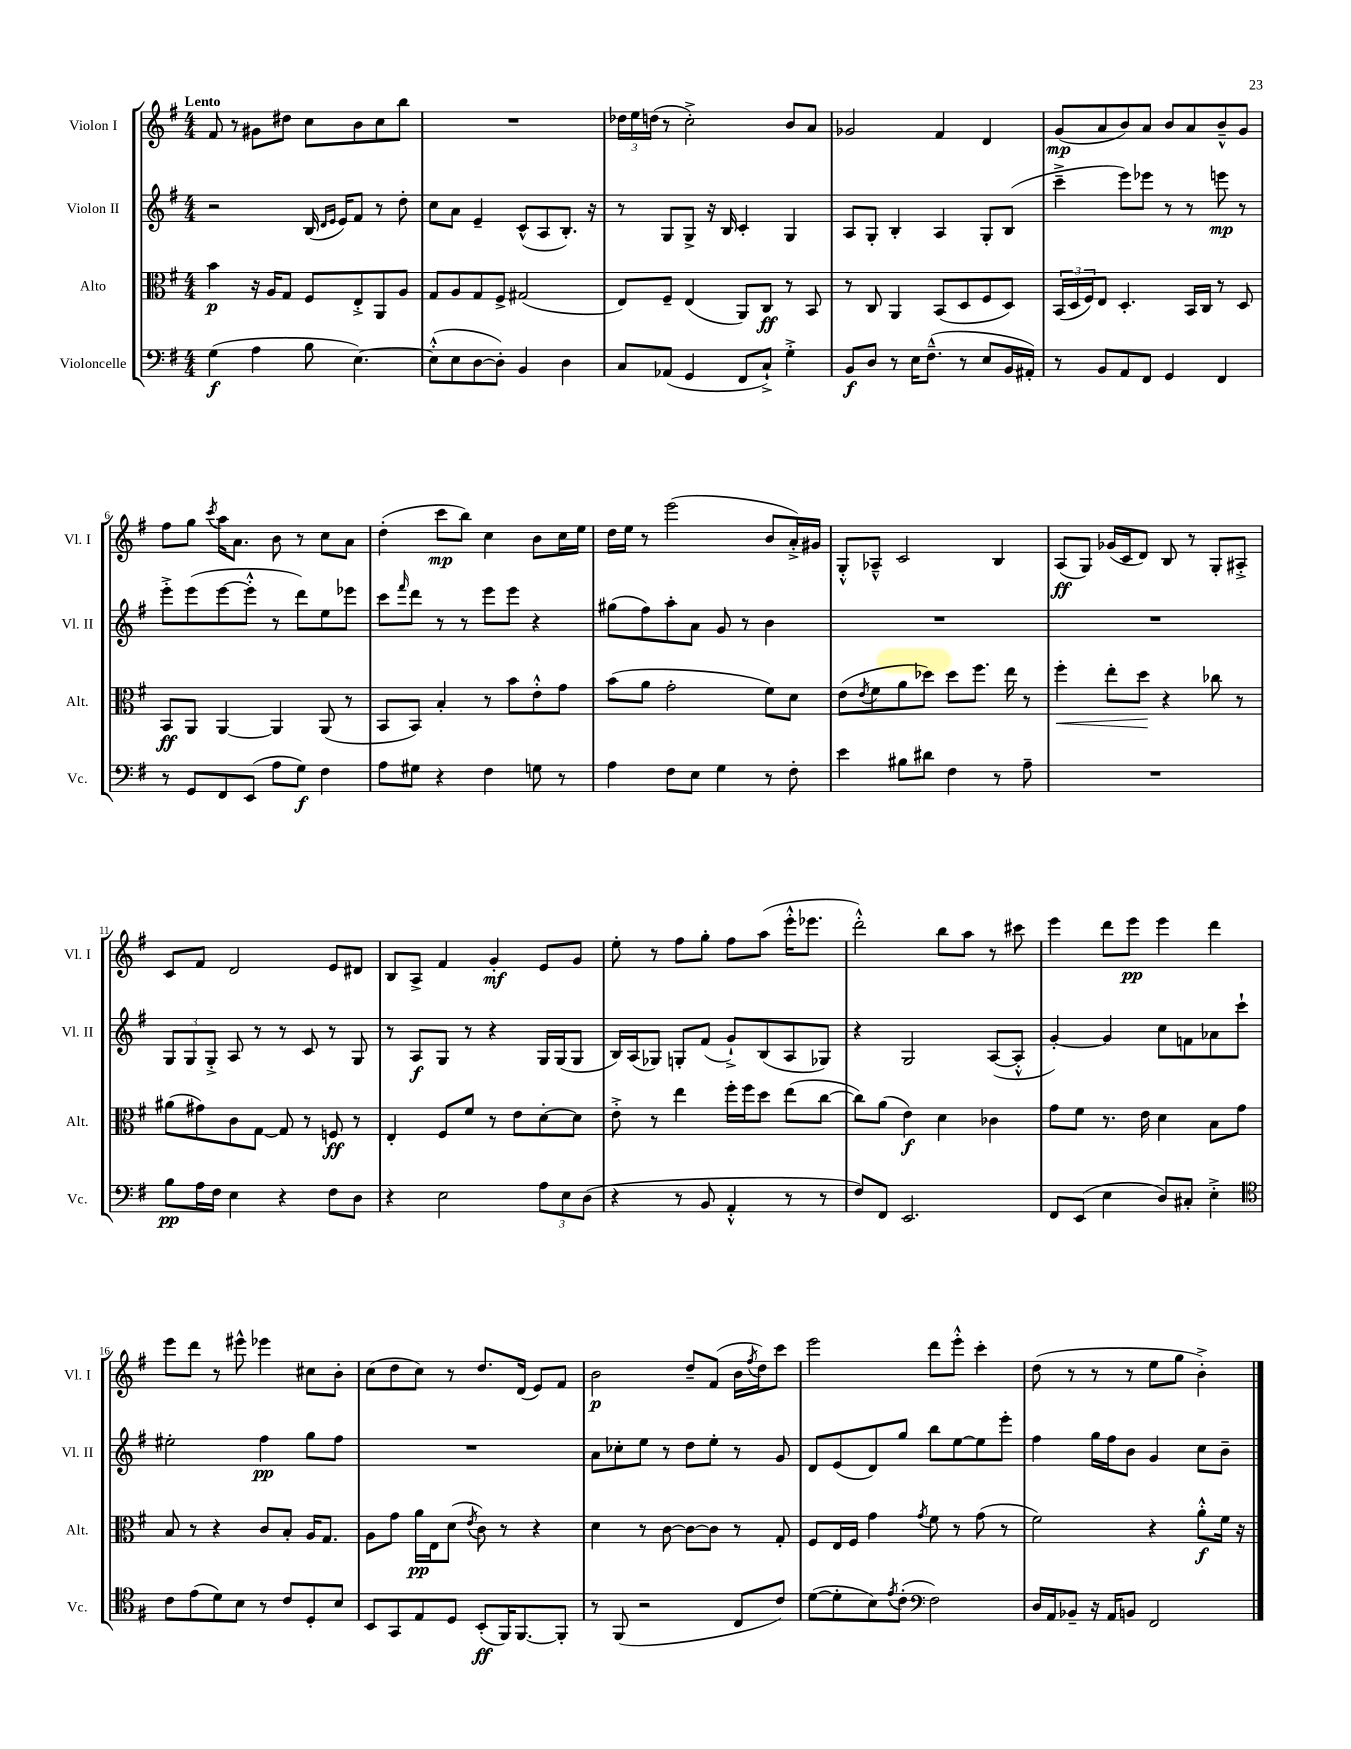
<<
\new StaffGroup <<
\new Staff = "s0" \with { instrumentName = "Violon I" shortInstrumentName = "Vl. I" } {
    \clef treble \key g \major \numericTimeSignature \time 4/4 \tempo "Lento"
    fis'8 r8 gis'8 dis''8 c''8 b'8 c''8 b''8 |
    R1 |
    \tuplet 3/2 { des''16 e''16 d''16( } r8 c''2-.->) b'8 a'8 |
    ges'2 fis'4 d'4 |
    g'8\mp( a'8 b'8) a'8 b'8 a'8 b'8---^ g'8 |
    fis''8 g''8 \acciaccatura { c'''8 } a''16 a'8. b'8 r8 c''8 a'8 |
    d''4-.( c'''8\mp b''8) c''4 b'8 c''16 e''16 |
    d''16 e''16 r8 e'''2( b'8 a'16-.->) gis'16 |
    g8-.-^ aes8---^ c'2 b4 |
    a8\ff( g8) ges'16( c'16 d'8) b8 r8 g8-. ais8-.-> |
    c'8 fis'8 d'2 e'8 dis'8 |
    b8 a8-> fis'4 g'4-.\mf e'8 g'8 |
    e''8-. r8 fis''8 g''8-. fis''8 a''8( e'''16-.-^ ees'''8. |
    d'''2-.-^) b''8 a''8 r8 cis'''8 |
    e'''4 d'''8 e'''8\pp e'''4 d'''4 |
    e'''8 d'''8 r8 eis'''8-^ ees'''4 cis''8 b'8-. |
    c''8( d''8 c''8) r8 d''8. d'16( e'8) fis'8 |
    b'2\p d''8-- fis'8( b'16 \acciaccatura { fis''8 } d''16) c'''8 |
    e'''2 d'''8 e'''8-.-^ c'''4-. |
    d''8( r8 r8 r8 e''8 g''8 b'4-.->) \bar "|." |
}
\new Staff = "s1" \with { instrumentName = "Violon II" shortInstrumentName = "Vl. II" } {
    \clef treble \key g \major \numericTimeSignature \time 4/4
    r2 b16( \grace { d'16 e'16 } e'16) fis'8 r8 d''8-. |
    c''8 a'8 e'4-- c'8-^( a8 b8.-.) r16 |
    r8 g8 g8-> r16 b16 c'4-. g4 |
    a8 g8-. b4-. a4 g8-. b8( |
    c'''4---> e'''8) ees'''8 r8 r8 e'''8\mp r8 |
    e'''8-.-> e'''8( e'''8~ e'''8-.-^ r8 d'''8) e''8 ees'''8 |
    c'''8 \grace { fis'''16 } d'''8 r8 r8 e'''8 e'''8 r4 |
    gis''8( fis''8) a''8-. a'8 g'8 r8 b'4 |
    R1 |
    R1 |
    \tuplet 3/2 { g8 g8 g8-.-> } a8 r8 r8 c'8 r8 g8 |
    r8 a8\f g8 r8 r4 g16 g16( g8 |
    b16) a16( ges8) g8-. fis'8( g'8-!->) b8( a8 ges8) |
    r4 g2 a8~( a8-.-^ |
    g'4~-.) g'4 c''8 f'8 aes'8 c'''8-! |
    eis''2-. fis''4\pp g''8 fis''8 |
    R1 |
    a'8 ces''8-. e''8 r8 d''8 e''8-. r8 g'8 |
    d'8 e'8( d'8) g''8 b''8 e''8~ e''8 e'''8-. |
    fis''4 g''16 fis''16 b'8 g'4 c''8 b'8-- \bar "|." |
}
\new Staff = "s2" \with { instrumentName = "Alto" shortInstrumentName = "Alt." } {
    \clef alto \key g \major \numericTimeSignature \time 4/4
    b'4\p r16 a16 g8 fis8 e8-.-> a,8 a8 |
    g8 a8 g8 fis8-> gis2( |
    e8) fis8-- e4( a,8) c8\ff r8 b,8 |
    r8 c8 a,4 b,8( d8 fis8 d8) |
    \tuplet 3/2 { b,16( d16 fis16) } e8 d4.-. b,16 c16 r8 d8 |
    b,8\ff a,8 a,4~ a,4 a,8( r8 |
    b,8 b,8) b4-. r8 b'8 e'8-.-^ g'8 |
    b'8( a'8 g'2-. fis'8) d'8 |
    e'8( \acciaccatura { e'8 } fis'8 a'8 des''8) des''8 fis''8. e''16 r8 |
    fis''4-.\< e''8-. d''8\! r4 ces''8 r8 |
    ais'8( gis'8) c'8 g8~ g8 r8 f8\ff r8 |
    e4-. fis8 fis'8 r8 e'8 d'8~-. d'8 |
    e'8-.-> r8 e''4 fis''16-. fis''16 d''8 e''8( c''8~ |
    c''8) a'8( e'4\f) d'4 ces'4 |
    g'8 fis'8 r8. e'16 d'4 b8 g'8 |
    b8 r8 r4 c'8 b8-. a16 g8. |
    a8 g'8 a'16\pp e16 d'8( \acciaccatura { e'8 } c'8) r8 r4 |
    d'4 r8 c'8~ c'8~ c'8 r8 g8-. |
    fis8 e16 fis16 g'4 \acciaccatura { g'8 } fis'8 r8 g'8( r8 |
    fis'2) r4 a'8-.-^\f fis'16 r16 \bar "|." |
}
\new Staff = "s3" \with { instrumentName = "Violoncelle" shortInstrumentName = "Vc." } {
    \clef bass \key g \major \numericTimeSignature \time 4/4
    g4\f( a4 b8 e4.~) |
    e8-.-^( e8 d8~ d8-.) b,4 d4 |
    c8 aes,8( g,4 fis,8 c8-!->) g4-.-> |
    b,8\f d8 r8 e16 fis8.---^( r8 e8 b,16 ais,16-.) |
    r8 b,8 a,8 fis,8 g,4 fis,4 |
    r8 g,8 fis,8 e,8( a8 g8\f) fis4 |
    a8 gis8 r4 fis4 g8 r8 |
    a4 fis8 e8 g4 r8 fis8-. |
    e'4 bis8 dis'8 fis4 r8 a8-- |
    R1 |
    b8\pp a16 fis16 e4 r4 fis8 d8 |
    r4 e2 \tuplet 3/2 { a8 e8 d8( } |
    r4 r8 b,8 a,4-.-^ r8 r8 |
    fis8) fis,8 e,2. |
    fis,8 e,8( e4 d8) cis8-. e4-.-> |
    \clef tenor c'8 e'8( d'8) b8 r8 c'8 d8-. b8 |
    b,8 g,8 e8 d8 b,8-.\ff( fis,16) fis,8.~ fis,8-. |
    r8 fis,8( r2 c8 c'8) |
    d'8~( d'8-. b8) \acciaccatura { e'8 } c'8-.( \clef bass fis2) |
    d16 a,16 bes,8-- r16 a,16 b,8 fis,2 \bar "|." |
}
>>
>>
